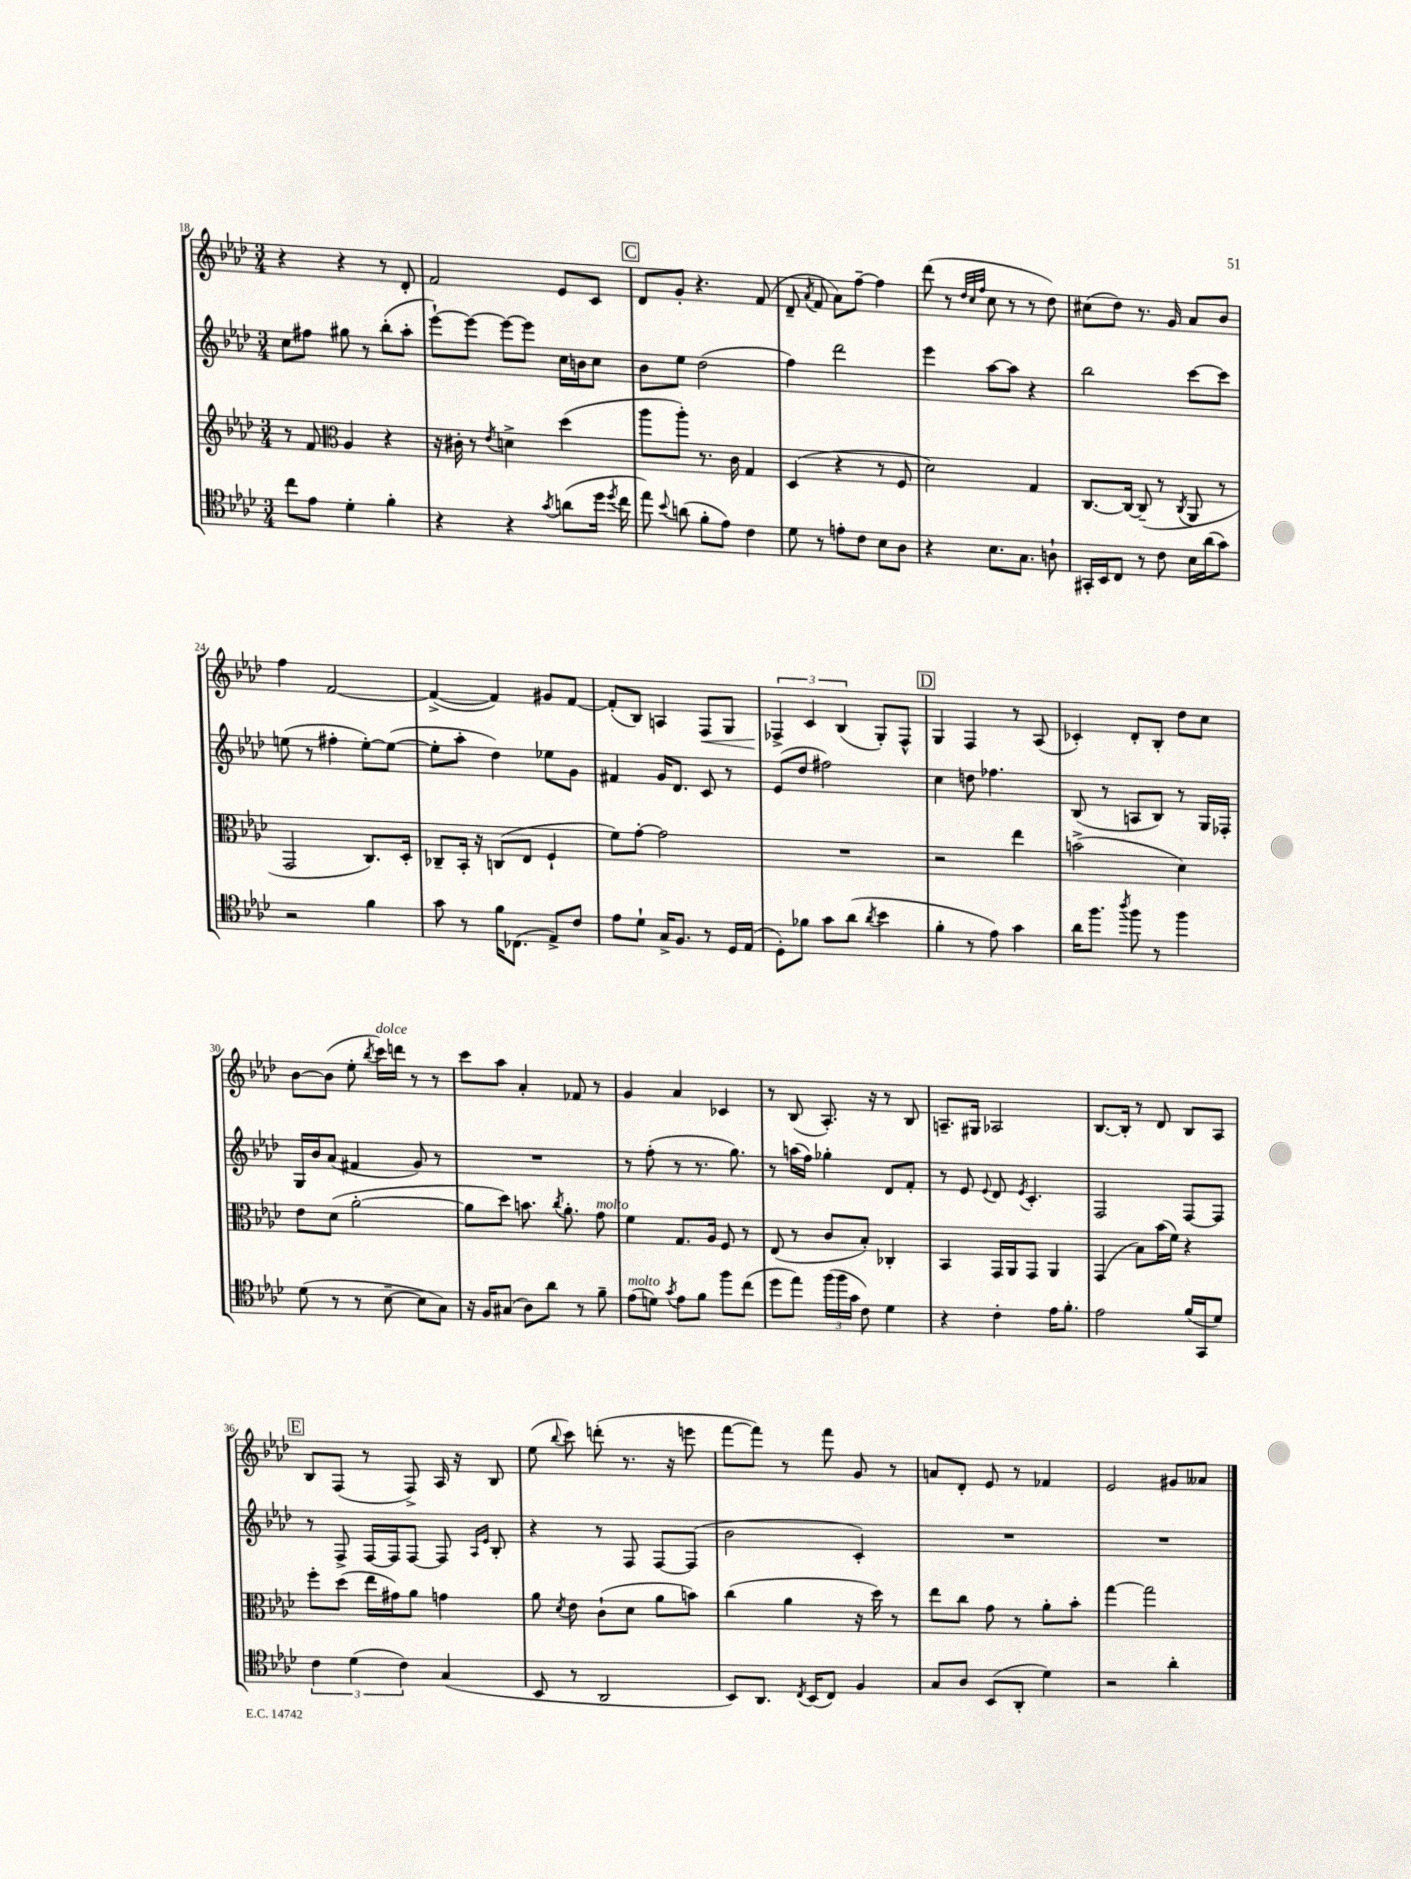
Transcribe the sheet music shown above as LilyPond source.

<<
\new StaffGroup <<
\new Staff = "s0" {
    \clef treble \key aes \major \numericTimeSignature \time 3/4
    \autoBeamOff r4 r4 r8 des'8-. |
    f'2 ees'8[ c'8] |
    \mark \markup { \box "C" } des'8[ g'8]-. r4. f'8( |
    des'8-- \acciaccatura { aes'8 } f'8 aes'8[) f''8]~-- f''4 |
    des'''8( r8 \grace { des''32[ c''32 f''32] } c''8 r8 r8 des''8) |
    cis''8[( des''8]) r8. g'16 aes'8[ bes'8] |
    f''4 f'2~ |
    f'4~->( f'4) gis'8[ f'8]~ |
    f'8[-.( bes8]) a4 f8[\< g8] |
    \tuplet 3/2 { fes4->\! c'4 bes4( } g8[-.) fes8]-^ |
    \mark \markup { \box "D" } g4 f4 r8 aes8( |
    ces'4-.) des'8[-. bes8]-. des''8[ c''8] |
    bes'8[~ bes'8]( ees''8-. \acciaccatura { bes''8 } c'''16[^\markup { \italic "dolce" }) d'''16] r8 r8 |
    c'''8[ aes''8] aes'4-. fes'8 r8 |
    g'4 aes'4 ces'4 |
    r8 bes8( aes8.-.) r16 r8 bes8 |
    a8.[-- gis16] aes2 |
    bes8.[~ bes16]-. r8 des'8 bes8[ aes8] |
    \mark \markup { \box "E" } bes8[ f8]( r8 f8->) aes16 r16 bes8 |
    ees''8( \appoggiatura { bes''8 } c'''8) d'''8-.( r8. r16 e'''8 |
    f'''8[~ f'''8]) r8 f'''8 g'8 r8 |
    a'8[ des'8]-. ees'8 r8 fes'4 |
    ees'2 gis'8[ aeses'8] \bar "|." |
}
\new Staff = "s1" {
    \clef treble \key aes \major \numericTimeSignature \time 3/4
    \autoBeamOff c''8[ fis''8] gis''8 r8 bes''8[-.( aes''8]-. |
    ees'''8[~-!) ees'''8]~ ees'''8[~ ees'''8] c''16[ b'16 c''8] |
    \mark \markup { \box "C" } bes'8[ ees''8] des''2( |
    f''4) des'''2 |
    ees'''4 aes''8[~ aes''8] r4 |
    bes''2 c'''8[~ c'''8] |
    e''8( r8 fis''4-. e''8[~-.) e''8]~( |
    e''8[-. aes''8]-. des''4) ees''8[ g'8] |
    fis'4 g'16[ des'8.] c'8 r8 |
    ees'8[( des''8] fis''2) |
    \mark \markup { \box "D" } c''4 d''8 fes''4. |
    bes8( r8 a8[ bes8]) r8 g16[ fes16]-. |
    g16[ bes'16 aes'8]( fis'4 g'8) r8 |
    R2. |
    r8 f''8-.( r8 r8. g''8.) |
    r8 a''16[( f''16]) ges''4-. des'8[ f'8]-. |
    r8 ees'8 \appoggiatura { ees'8 } des'8 \acciaccatura { ees'8 } c'4.-. |
    f2 f8[~ f8] |
    \mark \markup { \box "E" } r8 f8-> f16[~ f16 f8]~ f8 \grace { aes16[ ees'16] } bes8-. |
    r4 r8 f8 f8[~ f8]( |
    bes'2 c'4-.) |
    R2. |
    R2. \bar "|." |
}
\new Staff = "s2" {
    \clef treble \key aes \major \numericTimeSignature \time 3/4
    \autoBeamOff r8 f'8 \clef alto aes4 r4 |
    r16 cis'16-. r8 \acciaccatura { ees'8 } d'4-> des''4( |
    \mark \markup { \box "C" } aes''8[ aes''8]-.) r8. c'16 g4 |
    des4( r4 r8 f8 |
    des'2) g4 |
    c8.[~ c16]~ c8--( r8 \acciaccatura { c8 } aes,8 r8 |
    g,2 c8.[) des16]-. |
    ces8[-- bes,16]-. r16 c8[( ees8] f4-! |
    f'8[) g'8]~-. g'2 |
    R2. |
    \mark \markup { \box "D" } r2 ees''4 |
    b'2->( des'4) |
    ees'8[ des'8]( aes'2~-. |
    aes'8[ des''8]) b'8. \acciaccatura { c''8 } aes'8.-. g'8^\markup { \italic "molto" } |
    f'4 g8.[ aes16] f8 r8 |
    ees8( r8 c'8[ bes8]-.) ces4-. |
    bes,4 g,16[ aes,16 g,8] aes,4 |
    g,4( bes8[) bes'16( f'16]) r4 |
    \mark \markup { \box "E" } f''8[-. des''8]( ees''16[ gis'16) aes'8] g'4 |
    aes'8 \acciaccatura { des'8 } ees'8 c'8[-!( des'8] aes'8[ b'8]) |
    c''4( aes'4 r16 des''16) r8 |
    ees''8[ c''8] g'8 r8 aes'8[-. bes'8]-. |
    g''4~ g''2 \bar "|." |
}
\new Staff = "s3" {
    \clef tenor \key aes \major \numericTimeSignature \time 3/4
    \autoBeamOff c''8[ ees'8] des'4-. f'4-. |
    r4 r4 \acciaccatura { g'8 } a'8[( des''16] \acciaccatura { des''8 } c''16 |
    \mark \markup { \box "C" } ees''8) \appoggiatura { bes'8 } a'8( f'8[-. ees'8]) c'4 |
    des'8 r8 e'8[-. c'8] bes8[ aes8] |
    r4 bes8.[ g8.] a8-! |
    gis,16[-. bes,16 c8] r8 c'8 bes16[ aes'16( g'8]) |
    r2 f'4 |
    g'8 r8 f'16[ ces8.]( ees8[->) c'8] |
    ees'8[ des'8]-! g16[-> f8.] r8 des16[ ees16]( |
    des8[-.) fes'8] g'8[ aes'8]( \acciaccatura { aes'8 } bes'4 |
    \mark \markup { \box "D" } f'4-. r8 ees'8) g'4 |
    aes'16[ f''8.] \acciaccatura { aes''8 } f''8 r8 f''4 |
    des'8( r8 r8 bes8~-- bes8[ g8]) |
    r16 f16[ gis8]( aes8[) aes'8] r8 f'8-- |
    ees'8[^\markup { \italic "molto" }( d'8]) \acciaccatura { g'8 } ees'8[ f'8] f''8[ c''8]( |
    des''8[ ees''8]) \tuplet 3/2 { f''16[( f''16 g'16] } c'8) des'4 |
    r4 c'4-. ees'16[ f'8.]-. |
    ees'2 f'16[( g,16 des'8]) |
    \mark \markup { \box "E" } \tuplet 3/2 { c'4 des'4( c'4) } g4( |
    bes,8 r8 aes,2 |
    bes,8[) aes,8.] \acciaccatura { c8 } bes,16[( c8]) f4 |
    g8[ aes8] bes,8[( aes,8]-. des'4) |
    r2 aes'4-. \bar "|." |
}
>>
>>
\layout { \context { \Score currentBarNumber = #18 } }
